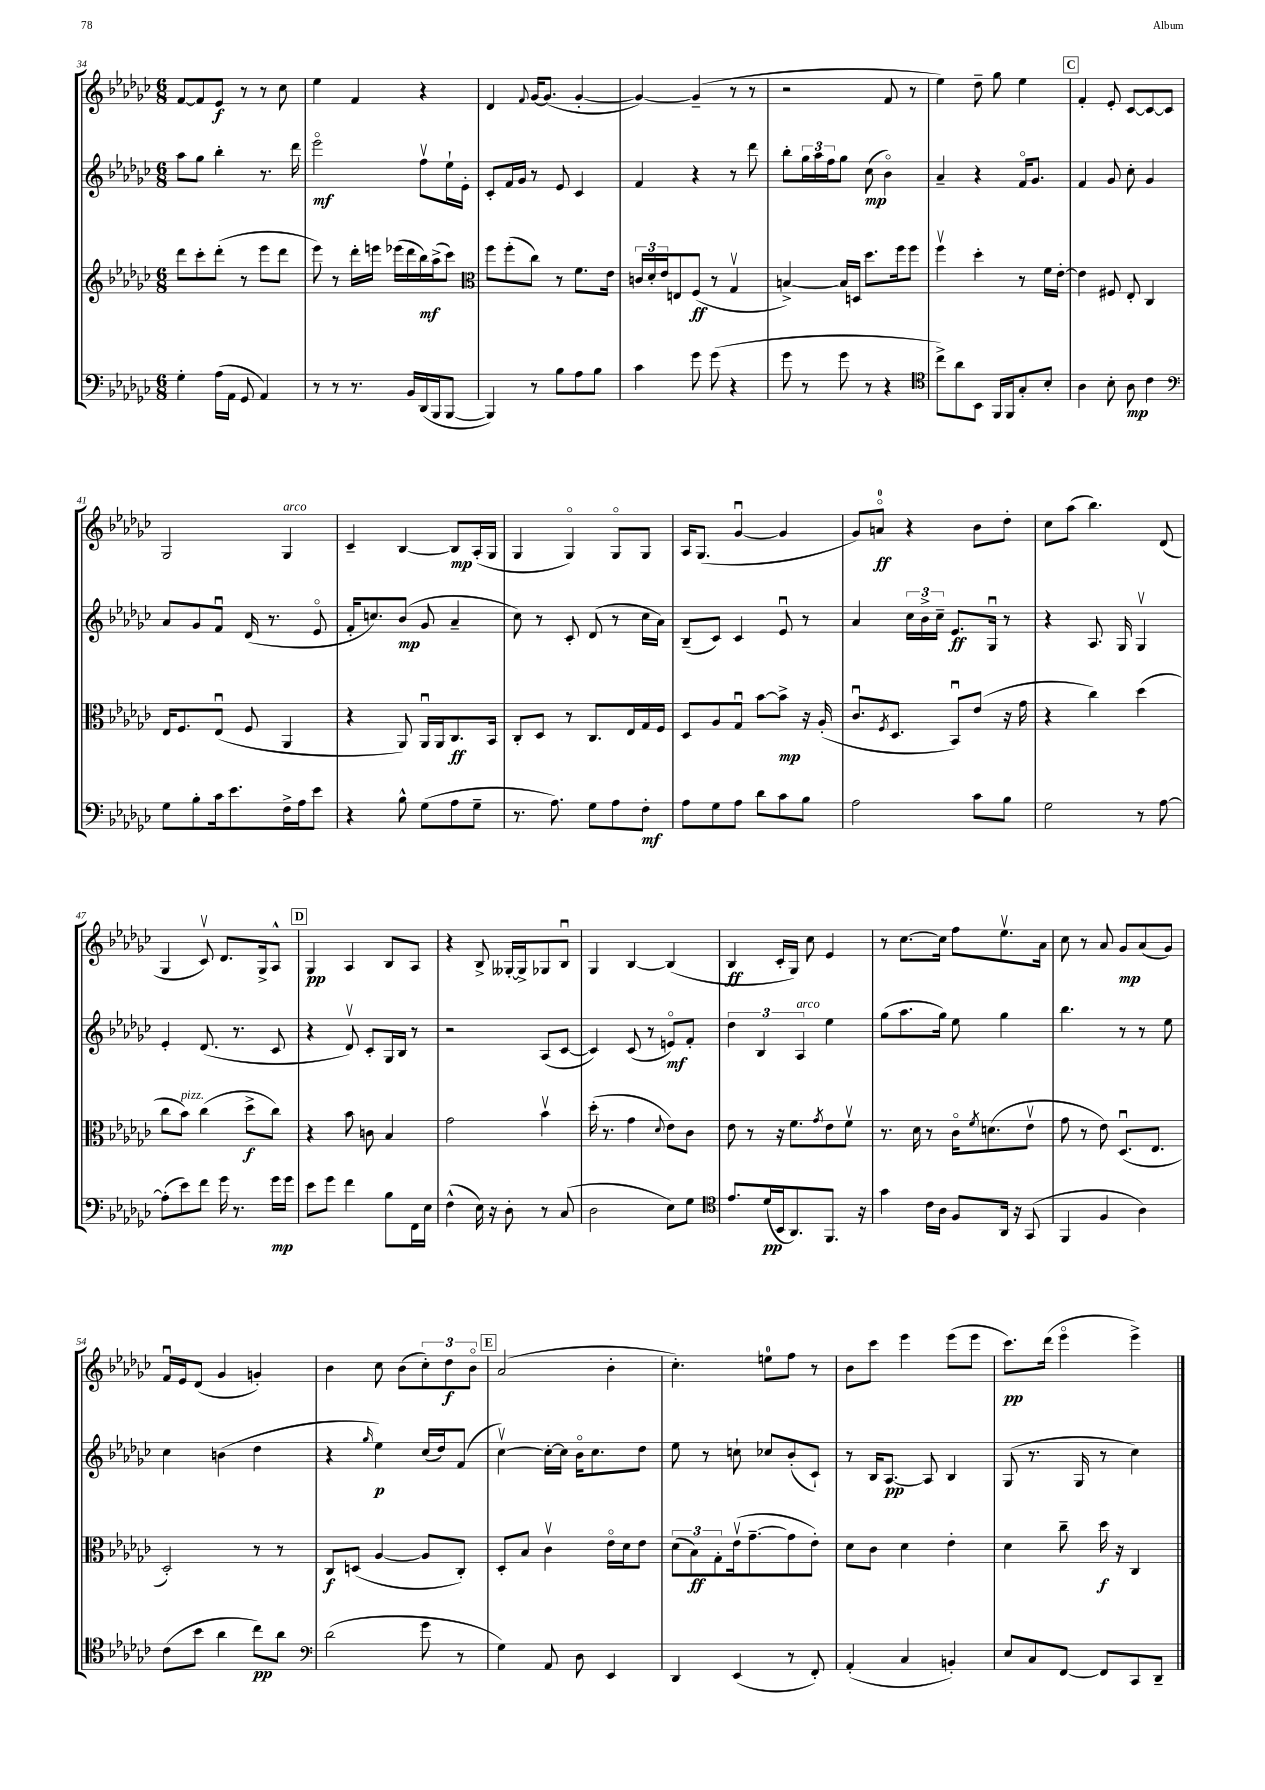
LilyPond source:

<<
\new StaffGroup <<
\new Staff = "s0" {
    \clef treble \key ges \major \numericTimeSignature \time 6/8
    f'8~ f'8 ees'8\f r8 r8 ces''8 |
    ees''4 f'4 r4 |
    des'4 \appoggiatura { f'8 } ges'16~ ges'8.( ges'4~-. |
    ges'4~) ges'4--( r8 r8 |
    r2 f'8 r8 |
    ees''4) des''8-- ges''8 ees''4 |
    \mark \markup { \box "C" } f'4-. ees'8-. ces'8~ ces'8~ ces'8 |
    ges2 ges4^\markup { \italic "arco" } |
    ces'4-- bes4~ bes8\mp aes16-.( ges16 |
    ges4 ges4\flageolet) ges8\flageolet ges8 |
    aes16 ges8.( ges'4~\downbow ges'4 |
    ges'8) a'8-0\flageolet\ff r4 bes'8 des''8-. |
    ces''8 aes''8( bes''4.) des'8( |
    ges4 ces'8\upbow) des'8. ges16-> aes8-^ |
    \mark \markup { \box "D" } ges4\pp aes4 bes8 aes8 |
    r4 bes8-> geses16~-. geses16-> ges8 bes8\downbow |
    ges4 bes4~ bes4( |
    bes4\ff ces'16-. ges16) ces''8 ees'4 |
    r8 ces''8.~ ces''16 f''8 ees''8.\upbow aes'16 |
    ces''8 r8 aes'8 ges'8\mp aes'8( ges'8) |
    f'16\downbow ees'16 des'8( ges'4 g'4-.) |
    bes'4 ces''8 bes'8( \tuplet 3/2 { ces''8-.) des''8\f bes'8\flageolet } |
    \mark \markup { \box "E" } aes'2( bes'4-. |
    ces''4.-.) e''8-0 f''8 r8 |
    bes'8 ces'''8 ees'''4 ees'''8( ees'''8 |
    ces'''8.\pp) des'''16( ees'''4\flageolet ees'''4->) \bar "|." |
}
\new Staff = "s1" {
    \clef treble \key ges \major \numericTimeSignature \time 6/8
    aes''8 ges''8 bes''4-. r8. des'''16 |
    ees'''2\flageolet\mf f''8\upbow ees''16-! ees'16-. |
    ces'8-. f'16 ges'16 r8 ees'8 ces'4 |
    f'4 r4 r8 des'''8 |
    bes''8-. \tuplet 3/2 { ges''16 aes''16 f''16 } ges''8 ces''8\mp( bes'4\flageolet) |
    aes'4-- r4 f'16\flageolet ges'8. |
    \mark \markup { \box "C" } f'4 ges'8 ces''8-. ges'4 |
    aes'8 ges'8 f'8\downbow des'16( r8. ees'8\flageolet |
    f'16-. c''8.) bes'8\mp( ges'8 aes'4-- |
    ces''8) r8 ces'8-. des'8( r8 ces''16 aes'16) |
    bes8--( ces'8) ces'4 ees'8\downbow r8 |
    aes'4 \tuplet 3/2 { ces''16 bes'16-> ces''16-- } ees'8.\ff ges16\downbow r8 |
    r4 aes8. ges16 ges4\upbow |
    ees'4-. des'8.( r8. ces'8 |
    \mark \markup { \box "D" } r4 des'8\upbow) ces'8-. ges16 bes16 r8 |
    r2 aes8( ces'8~ |
    ces'4) ces'8( r8 e'8\flageolet\mf) f'8-. |
    \tuplet 3/2 { des''4 bes4 aes4^\markup { \italic "arco" } } ees''4 |
    ges''8( aes''8. ges''16) ees''8 ges''4 |
    bes''4. r8 r8 ees''8 |
    ces''4 b'4( des''4 |
    r4 \grace { ges''16 } ees''4\p) ces''16( des''16) f'8( |
    \mark \markup { \box "E" } ces''4~\upbow) ces''16~-. ces''16 bes'16\flageolet ces''8. des''8 |
    ees''8 r8 c''8-! ces''8 bes'8-.( ces'8-!) |
    r8 bes16 aes8.~\pp aes8 bes4 |
    ges8( r8. ges16 r8 ces''4) \bar "|." |
}
\new Staff = "s2" {
    \clef treble \key ges \major \numericTimeSignature \time 6/8
    des'''8 ces'''8-. des'''8-.( r8 ees'''8 des'''8 |
    ees'''8) r8 des'''16-. e'''16 ees'''16( des'''16 bes''16\mf) aes''16->( ces'''8) |
    \clef alto f''8 f''8-.( ces''8) r8 f'8. ees'16 |
    \tuplet 3/2 { c'16 des'16-. ees'16 } e8 f8\ff( r8 ges4\upbow |
    b4~->) b16 d16 des''8. f''16 f''8 |
    f''4\upbow des''4-. r8 f'16 ees'16~-. |
    \mark \markup { \box "C" } ees'4 fis8 ees8-. ces4 |
    ees16 f8. ees8\downbow( f8 aes,4 |
    r4 aes,8) aes,16\downbow aes,16 ces8.\ff bes,16 |
    ces8-. des8 r8 ces8. ees16 ges16 f16 |
    des8 aes8 ges8\downbow bes'8~ bes'8->\mp r16 aes16-.( |
    ces'8.\downbow \acciaccatura { f8 } des8. bes,8\downbow) ees'8( r16 ges'16 |
    r4 ces''4) des''4( |
    ces''8 bes'8^\markup { \italic "pizz." }) ces''4( des''8->\f ces''8) |
    \mark \markup { \box "D" } r4 bes'8 c'8 bes4 |
    ges'2 bes'4\upbow |
    des''16-.( r8. ges'4 \appoggiatura { des'8 } ees'8) ces'8 |
    ees'8 r8 r16 f'8. \acciaccatura { ges'8 } ees'8 f'8\upbow |
    r8. des'16 r8 ces'16\flageolet \acciaccatura { f'8 } d'8.( ees'8\upbow |
    ges'8 r8 ees'8) des8.\downbow( ees8. |
    des2-.) r8 r8 |
    ces8\f d8( aes4~ aes8 ces8-.) |
    \mark \markup { \box "E" } des8-. bes8 ces'4\upbow ees'16\flageolet des'16 ees'8 |
    \tuplet 3/2 { des'8( bes8\ff) ges8-. } ees'16\upbow( ges'8.~-- ges'8 ees'8-.) |
    des'8 ces'8 des'4 ees'4-. |
    des'4 ces''8-- des''16\f r16 ces4 \bar "|." |
}
\new Staff = "s3" {
    \clef bass \key ges \major \numericTimeSignature \time 6/8
    ges4-. aes16( aes,16 ges,8 aes,4) |
    r8 r8 r8. bes,16 des,16( bes,,16 bes,,8~ |
    bes,,4) r8 bes8 aes8 bes8 |
    ces'4 ges'8 ges'8( r4 |
    ges'8 r8 ges'8 r8 r4 |
    \clef tenor ces''8->) aes'8 bes,8 f,16 f,16 ges8-. bes8-. |
    \mark \markup { \box "C" } aes4 bes8-. aes8\mp ces'4 |
    \clef bass ges8 bes8-. ces'16 ees'8. f16-> aes16 ees'8 |
    r4 bes8-^ ges8( aes8 ges8-- |
    r8. aes8.) ges8 aes8 f8-.\mf |
    aes8 ges8 aes8 des'8 ces'8 bes8 |
    aes2 ces'8 bes8 |
    ges2 r8 aes8~ |
    aes8-.( ees'8) f'8 ges'16 r8. ges'16\mp ges'16 |
    \mark \markup { \box "D" } ees'8 ges'8 f'4 bes8 f,16 ees16 |
    f4-^( ees16) r16 des8-. r8 ces8( |
    des2 ees8) ges8 |
    \clef tenor ees'8. des'16\pp( bes,16 aes,8.) f,8. r16 |
    ges'4 ces'16 aes16 f8 aes,16 r16 ges,8( |
    f,4 f4 aes4) |
    ces'8( bes'8 aes'4 ces''8\pp) aes'8 |
    \clef bass des'2( ges'8 r8 |
    \mark \markup { \box "E" } ges4) aes,8 des8 ees,4 |
    des,4 ees,4( r8 f,8-.) |
    aes,4-.( ces4 b,4-.) |
    ees8 ces8 f,8~ f,8 ces,8 des,8-- \bar "|." |
}
>>
>>
\layout { \context { \Score currentBarNumber = #34 } }
